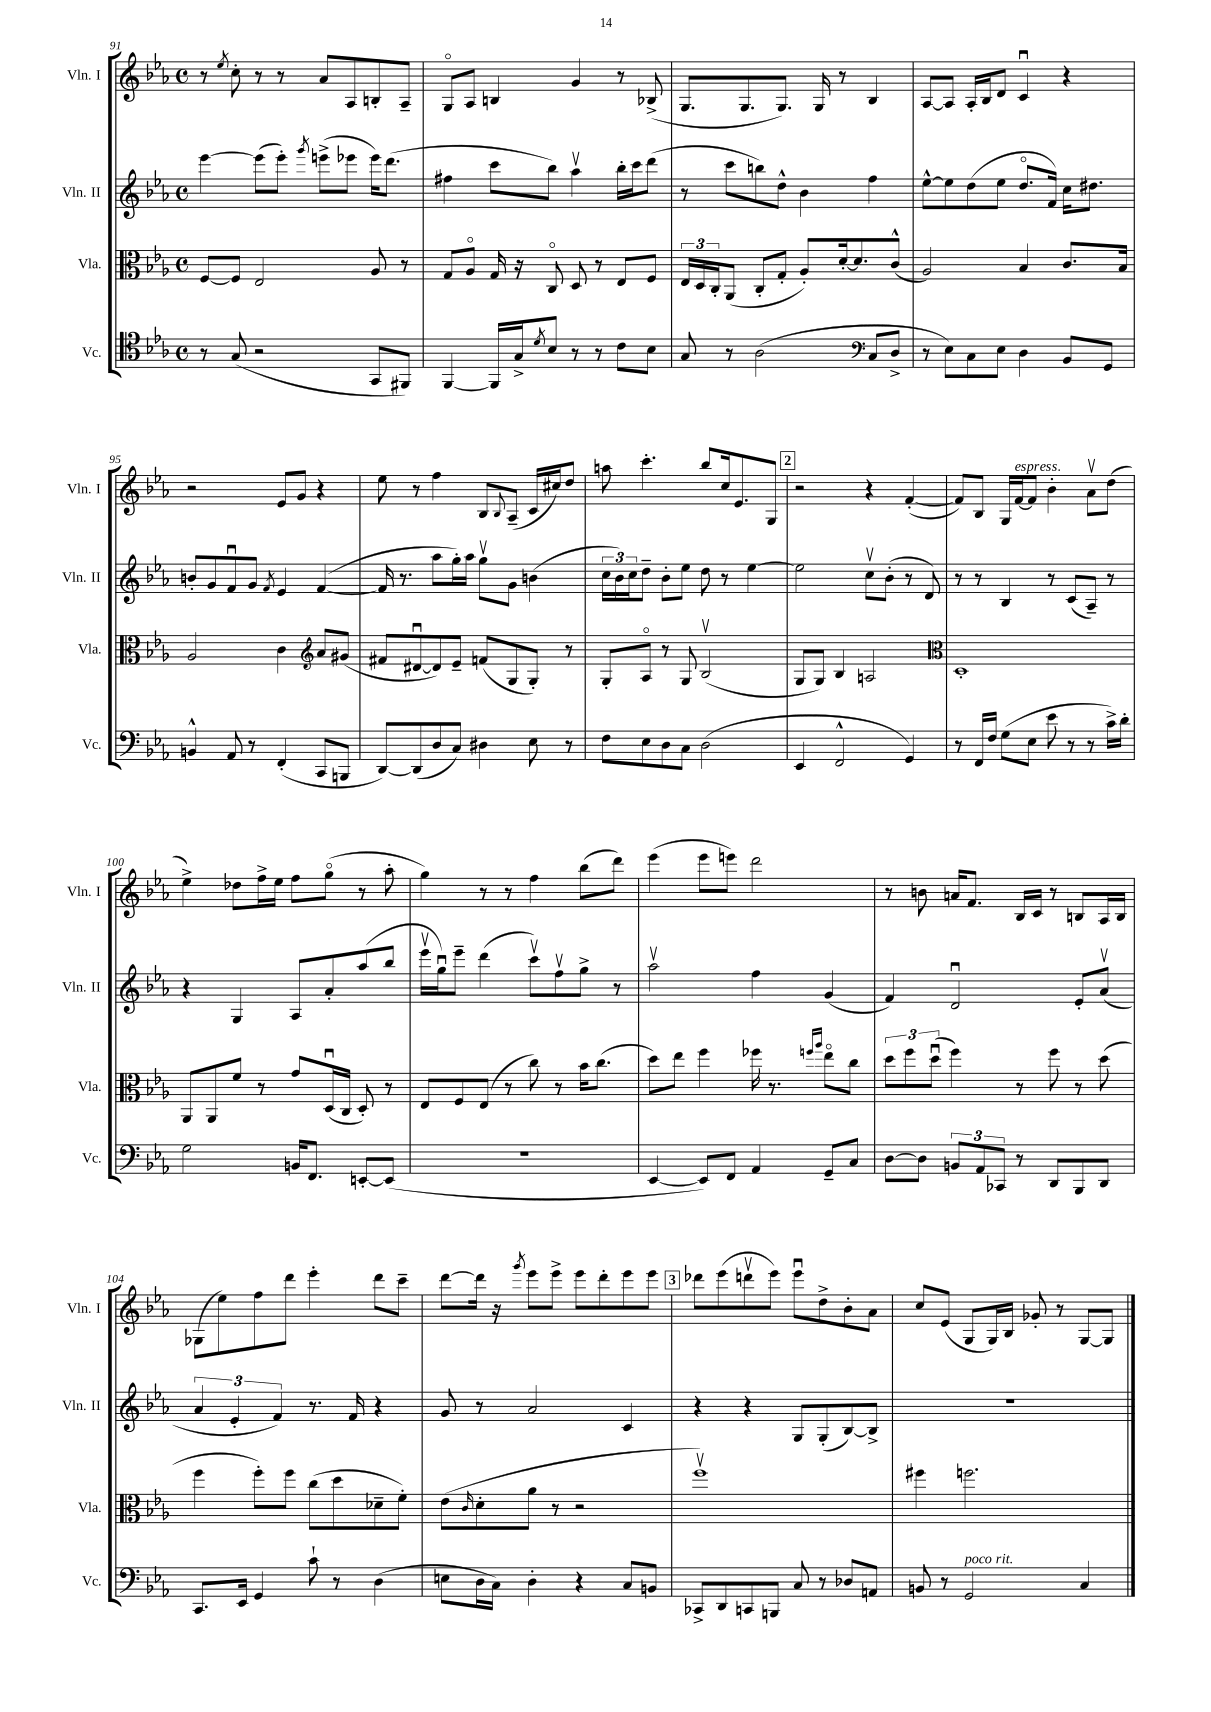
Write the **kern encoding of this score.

**kern	**kern	**kern	**kern
*part4	*part3	*part2	*part1
*staff4	*staff3	*staff2	*staff1
*I"Vc.	*I"Vla.	*I"Vln. II	*I"Vln. I
*I'Vc.	*I'Vla.	*I'Vln. II	*I'Vln. I
*clefC4	*clefC3	*clefG2	*clefG2
*k[b-e-a-]	*k[b-e-a-]	*k[b-e-a-]	*k[b-e-a-]
*M4/4	*M4/4	*M4/4	*M4/4
*met(c)	*met(c)	*met(c)	*met(c)
=91	=91	=91	=91
8r	[8F/L	[4eee-\	8r
.	.	.	8qee-/
(8G/	8F/J]	.	8cc'\
2r	2E-/	(8eee-\L]	8r
.	.	8eee-'\J)	8r
.	.	8qggg/	.
.	.	(8eeen^\L	8a-/L
.	.	8eee-X\J	8A-/
8GG/L	8A-/	16eee-\KL)	8Bn'/
.	.	(8.ddd\J	.
8FF#X/J)	8r	.	8A-~/J
=92	=92	=92	=92
[4FF/	8G/L	4ff#X\	8G/L
.	8A-/J	.	8A-/J
16FF/LL]	16G/	8ccc\L	4Bn/
16G^/J	16r	.	.
8qd/	.	.	.
8B-/J	8C/	8bb-\J)	.
8r	8D/	4aa-v\	4g/
8r	8r	.	.
8c\L	8E-/L	16bb-'\LL	8r
.	.	16ccc\J	.
8B-\J	8F/J	(8ddd\J	(8B-X^/
=93	=93	=93	=93
8G/	24E-/LL	8r	8.G/L
.	24D/	.	.
.	24C'/J	.	.
8r	(8AA-/J	8ccc\L	.
.	.	.	8.G/
(2A-\	8C'/L	8bbn\)	.
.	8G'/J	8dd^^\J	8.G/J)
.	8A-'/L)	4b-\	.
.	.	.	16G/
.	[16d'/k	.	8r
.	8.d/]	.	.
*clefF4	*	*	*
8C/L	.	4ff\	4B-/
8D^/J	(8c^^/J	.	.
=94	=94	=94	=94
8r	2A-/)	[8ee-^^\L	[8A-/L
8E-\L)	.	8ee-\]	8A-/J]
8C\	.	(8dd\	16A-'/LL
.	.	.	16B-/J
8E-\J	.	8ee-\J	8d/J
4D\	4B-/	8.dd/L	4cu/
.	.	16f/Jk)	.
8BB-/L	8.c/L	16cc\KL	4r
.	.	8.dd#X\J	.
8GG/J	.	.	.
.	16B-/Jk	.	.
!!LO:LB:g=z
=95	=95	=95	=95
4BBn^^/	2A-/	8bn'/L	2r
.	.	8g/	.
8AA-/	.	8fu/	.
8r	.	8g/J	.
.	.	8qf/	.
(4FF'/	4c\	4e-/	8e-/L
.	.	.	8g/J
*	*clefG2	*	*
8CC/L	8a-/L	([4f/	4r
8BBBn/J	(8g#X/J	.	.
=96	=96	=96	=96
[8DD/L)	8f#X/L	16f/]	8ee-\
.	.	8.r	.
(8DD/]	[8d#Xu/	.	8r
8D/	8d#/])	8aa-\L	4ff\
8C/J)	8e-~/J	16gg'\L)	.
.	.	16aa-\JJ	.
4D#X\	(8fn/L	8ggv\L	8B-/L
.	.	.	8qqB-/
.	8G/	8g\J	(8A-~/J
8E-\	8G'/J)	(4bn\	16c/LL
.	.	.	16cc#X/J)
8r	8r	.	8dd/J
=97	=97	=97	=97
8F\L	8G'/L	24cc\LL	8aan\
.	.	24b-\)	.
.	.	24cc\J	.
8E-\	8A-/J	8dd~\J	4.ccc'\
8D\	8r	8b-'\L	.
8C\J	8G/	8ee-\J	.
(2D\	(2B-v/	8dd\	8bb-/L
.	.	8r	16cc/k
.	.	.	8.e-/
.	.	[4ee-\	.
.	.	.	8G/J
!!LO:REH:place=s1:t=2
=98	=98	=98	=98
4EE-/	8G/L	2ee-\]	2r
.	8G/J)	.	.
2FF^^/	4B-/	.	.
.	2An/	8ccv\L	4r
.	.	(8b-'\J	.
4GG/)	.	8r	([4f'/
.	.	8d/)	.
=99	=99	=99	=99
*	*clefC3	*	*
8r	1D'	8r	8f/L])
16FF/LL	.	8r	8B-/J
16F/JJ	.	.	.
(8G\L	.	4B-/	16G/LL
!	!	!	!LO:TX:a:i:t=espress.
.	.	.	[16f/J
8E-\J	.	.	8f/J]
8e-\	.	8r	4b-'\
8r	.	(8c/L	.
8r	.	8A-~/J)	8a-v\L
16c^\LL)	.	8r	(8dd\J
16d'\JJ	.	.	.
!!LO:LB:g=z
=100	=100	=100	=100
2G\	8AA-/L	4r	4ee-^\)
.	8AA-/	.	.
.	8f/J	4G/	8dd-X\L
.	8r	.	16ff^\L
.	.	.	16ee-\JJ
16BBn/KL	8g/L	8A-/L	8ff\L
8.FF/J	.	.	.
.	(16Du/L	8a-'/	(8gg\J
.	16C/JJ	.	.
[8EEn'/L	8D'/)	(8aa-/	8r
(8EE/J]	8r	8bb-/J	8aa-'\
=101	=101	=101	=101
1r	8E-/L	16eee-v\LL	4gg\)
.	.	16ggu\J)	.
.	8F/	8eee-~\J	.
.	(8E-/J	(4ddd\	8r
.	8r	.	8r
.	8cc\)	8cccv\L)	4ff\
.	8r	8ffv\	.
.	16b-\KL	8gg^\J	(8bb-\L
.	(8.cc\J	.	.
.	.	8r	8ddd\J)
=102	=102	=102	=102
[4EE-/	8dd\L)	2aa-v\	(4eee-\
.	8ee-\J	.	.
8EE-/L])	4ff\	.	8eee-\L
8FF/J	.	.	8eeen\J)
4AA-/	16ff-X\	4ff\	2ddd\
.	8.r	.	.
.	16qqffn/LL	.	.
.	16qqaa-/JJ	.	.
8GG~/L	8ee-\L	(4g/	.
8C/J	8cc\J	.	.
=103	=103	=103	=103
[8D\L	12dd\L	4f/)	8r
.	12ff\	.	.
8D\J]	.	.	8bn\
.	(12ddu\J	.	.
12BBn/L	4ff\)	2du/	16an/KL
.	.	.	8.f/J
12AA-/	.	.	.
12CC-X/J	.	.	.
8r	8r	.	16B-/LL
.	.	.	16c/JJ
8DD/L	8ff\	.	8r
8BBB-/	8r	8e-'/L	8Bn/L
8DD/J	(8dd\	(8a-v/J	16A-/L
.	.	.	16B/JJ
!!LO:LB:g=z
=104	=104	=104	=104
8.CC/L	4ff\	6a-/	(8G-X\L
.	.	.	8ee-\)
.	.	6e-'/	.
16EE-/Jk	.	.	.
4GG/	8ff'\L)	.	8ff\
.	.	6f/)	.
.	8ff\J	.	8ddd\J
8c`\	(8cc\L	8.r	4eee-'\
8r	8dd\	.	.
.	.	16f/	.
(4D\	8d-X~\	4r	8ddd\L
.	8f'\J)	.	8ccc~\J
=105	=105	=105	=105
8En\L	(8e-\L	8g/	[8ddd\L
.	16qqc/	.	.
16D\L	8d'\	8r	16ddd\Jk]
16C\JJ)	.	.	16r
.	.	.	8qggg/
4D'\	8a-\J	2a-/	8eee-\L
.	8r	.	8eee-^\J
4r	2r	.	8eee-\L
.	.	.	8ddd'\
8C/L	.	4c/	8eee-\
8BBn/J	.	.	8eee-\J
!!LO:REH:place=s1:t=3
=106	=106	=106	=106
8CC-X^/L	1ffv)	4r	8ddd-X\L
8DD/	.	.	(8eee-\
8CCn/	.	4r	8dddnv\
8BBBn/J	.	.	8eee-\J)
8C/	.	8G/L	8eee-u\L
8r	.	(8G'/	8dd^\
8D-X/L	.	[8B-/)	8b-'\
8AAn/J	.	8B-^/J]	8a-\J
=107	=107	=107	=107
8BBn/	4ff#X\	1r	8cc/L
8r	.	.	(8e-/J
!LO:TX:a:i:t=poco rit.	!	!	!
2GG/	2.ffn\	.	8G/L
.	.	.	16G/L)
.	.	.	16B-/JJ
.	.	.	8g-X'/
.	.	.	8r
4C/	.	.	[8G/L
.	.	.	8G/J]
==	==	==	==
*-	*-	*-	*-
